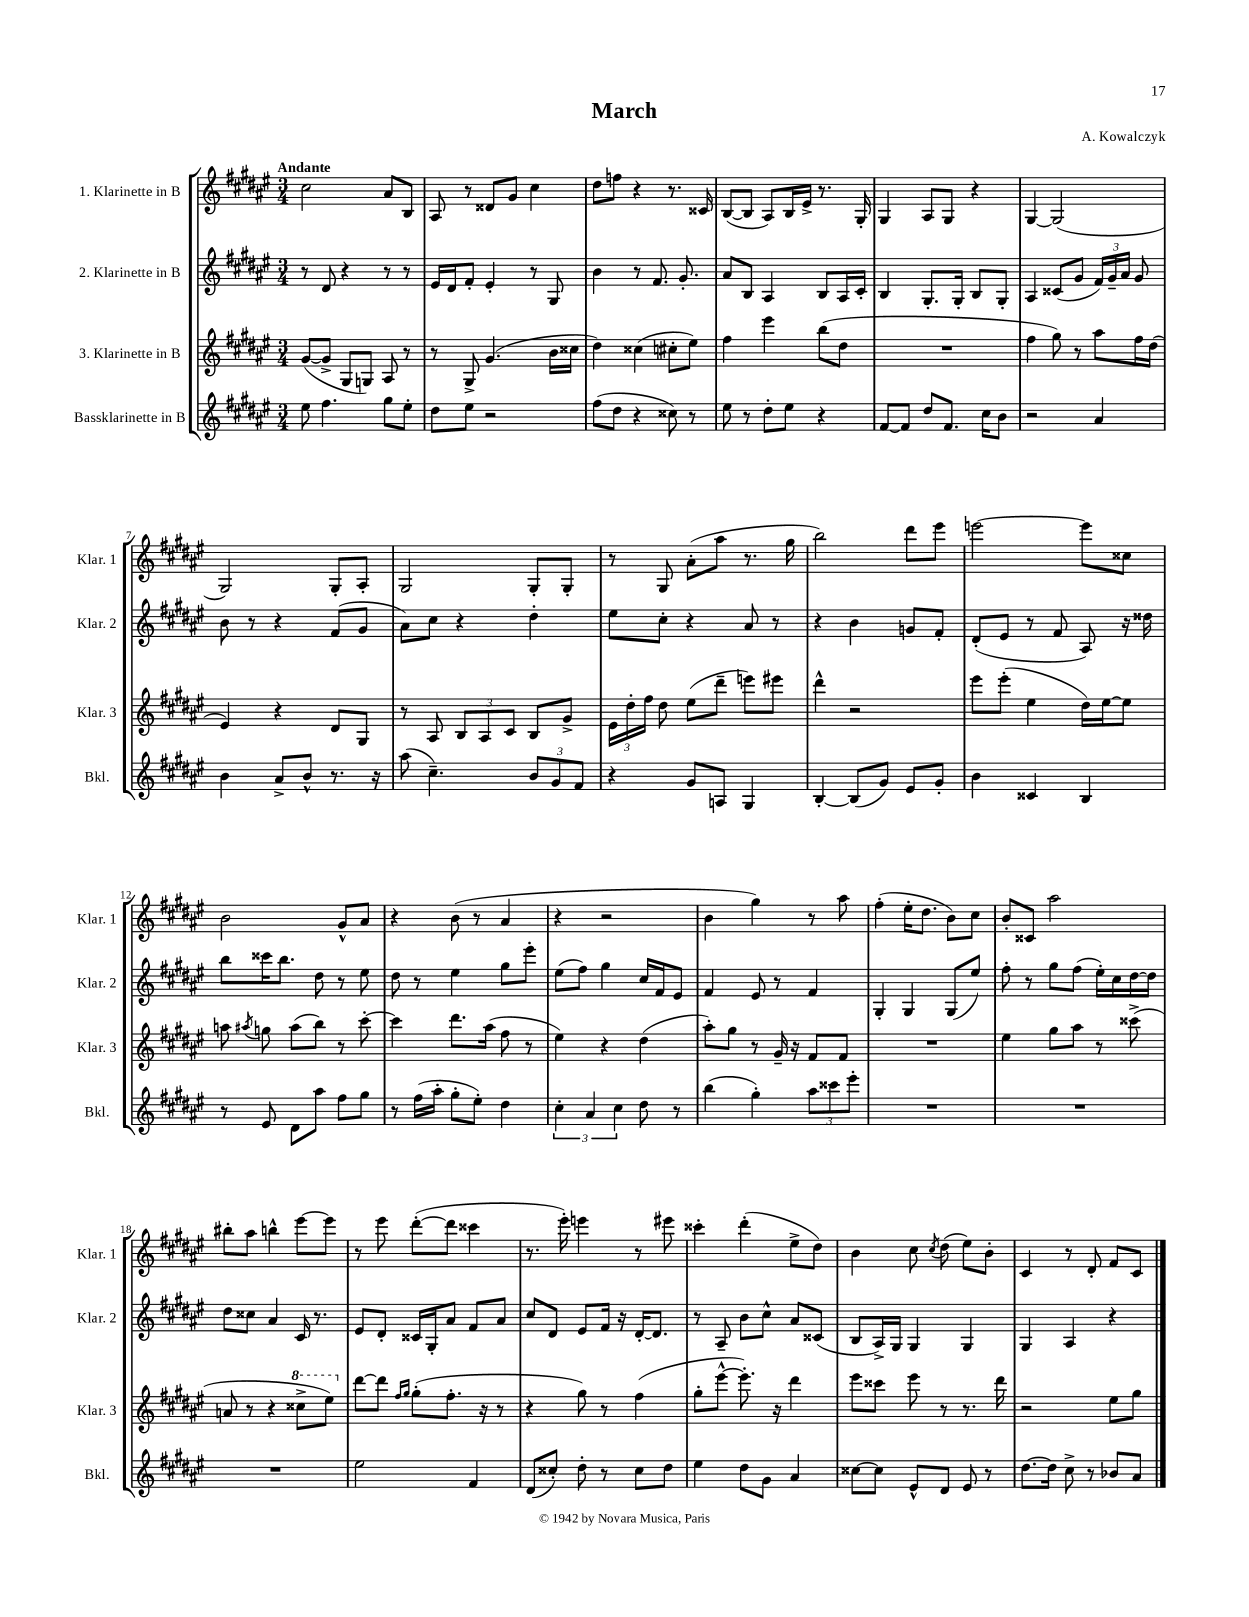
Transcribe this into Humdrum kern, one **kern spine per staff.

**kern	**kern	**kern	**kern
*part4	*part3	*part2	*part1
*staff4	*staff3	*staff2	*staff1
*I"Bassklarinette in B	*I"3. Klarinette in B	*I"2. Klarinette in B	*I"1. Klarinette in B
*I'Bkl.	*I'Klar. 3	*I'Klar. 2	*I'Klar. 1
*clefG2	*clefG2	*clefG2	*clefG2
*k[f#c#g#d#a#e#]	*k[f#c#g#d#a#e#]	*k[f#c#g#d#a#e#]	*k[f#c#g#d#a#e#]
*M3/4	*M3/4	*M3/4	*M3/4
=1	=1	=1	=1
!	!	!	!LO:TX:a:B:t=Andante
8ee#\	([8g#/L	8r	2cc#\
4.ff#\	8g#^/J]	8d#/	.
.	8G#/L	4r	.
.	8Gn/J)	.	.
8gg#\L	8A#/	8r	8a#/L
8ee#'\J	8r	8r	8B/J
=2	=2	=2	=2
8dd#\L	8r	16e#/LL	8A#/
.	.	16d#/J	.
8ee#\J	8G#^/	8f#'/J	8r
2r	(4.g#/	4e#'/	8d##X/L
.	.	.	8g#/J
.	.	8r	4cc#\
.	16b\LL	8G#/	.
.	16cc##X\JJ	.	.
=3	=3	=3	=3
(8ff#\L	4dd#\)	4b\	8dd#\L
8dd#\J	.	.	8ffn\J
4r	(4cc##X\	8r	4r
.	.	8.f#/	.
8cc##X\)	8cc#X'\L	.	8.r
.	.	8.g#'/	.
8r	8ee#\J)	.	.
.	.	.	16c##X/
=4	=4	=4	=4
8ee#\	4ff#\	8a#/L	([8B/L
8r	.	8B/J	8B/J]
8dd#'\L	4eee#\	4A#/	8A#/L)
8ee#\J	.	.	16B/L
.	.	.	16e#^/JJ
4r	(8bb\L	8B/L	8.r
.	8dd#\J	16A#/L	.
.	.	16c#'/JJ	16G#'/
=5	=5	=5	=5
[8f#/L	2.r	4B/	4G#/
8f#/J]	.	.	.
8dd#/L	.	8.G#'/L	8A#/L
8.f#/J	.	.	8G#/J
.	.	16G#'/Jk	.
.	.	8B/L	4r
16cc#\KL	.	.	.
8b\J	.	8G#'/J	.
=6	=6	=6	=6
2r	4ff#\	4A#/	[4G#/
.	8gg#\)	(8c##X/L	(2G#/]
.	8r	8g#/J	.
4a#/	8aa#\L	24f#/LL)	.
.	.	24g#~/	.
.	.	24a#/JJ	.
.	16ff#\L	8g#/	.
.	(16dd#\JJ	.	.
!!LO:LB:g=z
=7	=7	=7	=7
4b\	4e#/)	8b\	2G#/)
.	.	8r	.
8a#^/L	4r	4r	.
8b^^/J	.	.	.
8.r	8d#/L	(8f#/L	8G#'/L
.	8G#/J	8g#/J	8A#'/J
16r	.	.	.
=8	=8	=8	=8
(8aa#\	8r	8a#\L)	2G#/
4.cc#~\)	8A#/	8cc#\J	.
.	12B/L	4r	.
.	12A#/	.	.
.	12c#/J	.	.
12b/L	8B/L	4dd#'\	8G#'/L
12g#/	.	.	.
.	8g#^/J	.	8G#'/J
12f#/J	.	.	.
=9	=9	=9	=9
4r	24e#\LL	8ee#\L	8r
.	24dd#'\	.	.
.	24ff#\JJ	.	.
.	8dd#\	8cc#'\J	8G#/
8g#/L	(8ee#\L	4r	(8a#'\L
8An/J	8ddd#~\J	.	8aa#\J
4G#/	8eeen\L)	8a#/	8.r
.	8eee#X\J	8r	.
.	.	.	16gg#\
=10	=10	=10	=10
[4B'/	4ddd#^^\	4r	2bb\)
(8B/L]	2r	4b\	.
8g#/J)	.	.	.
8e#/L	.	8gn/L	8ddd#\L
8g#'/J	.	8f#'/J	8eee#\J
=11	=11	=11	=11
4b\	8eee#\L	(8d#'/L	[2eeen\
.	(8eee#'\J	8e#/J	.
4c##X/	4ee#\	8r	.
.	.	8f#/	.
4B/	16dd#\LL)	8A#/)	8eee\L]
.	[16ee#\J	.	.
.	8ee#\J]	16r	8cc##X\J
.	.	16dd##X\	.
!!LO:LB:g=z
=12	=12	=12	=12
8r	8aan\	8bb\L	2b\
.	8qaa#X/	.	.
8e#/	8ggn\	16ccc##X\K	.
.	.	8.bb\J	.
8d#\L	(8aa#\L	.	.
8aa#\J	8bb\J)	8dd#\	.
8ff#\L	8r	8r	8g#^^/L
8gg#\J	[8ccc#'\	8ee#\	8a#/J
=13	=13	=13	=13
8r	4ccc#\]	8dd#\	4r
(16ff#\LL	.	8r	.
16aa#'\JJ	.	.	.
8gg#'\L	8.ddd#\L	4ee#\	(8b\
8ee#'\J)	.	.	8r
.	(16aa#\Jk	.	.
4dd#\	8ff#\	8gg#\L	4a#/
.	8r	8eee#'\J	.
=14	=14	=14	=14
6cc#'\	4ee#\)	(8ee#\L	4r
.	.	8ff#\J)	.
6a#/	.	.	.
.	4r	4gg#\	2r
6cc#\	.	.	.
8dd#\	(4dd#\	16cc#/LL	.
.	.	16f#/J	.
8r	.	8e#/J	.
=15	=15	=15	=15
(4bb\	8aa#'\L)	4f#/	4b\
.	8gg#\J	.	.
4gg#'\)	8r	8e#/	4gg#\)
.	16g#~/	8r	.
.	16r	.	.
12aa#\L	8f#/L	4f#/	8r
12ccc##X\	.	.	.
.	8f#/J	.	8aa#\
12eee#'\J	.	.	.
=16	=16	=16	=16
2.r	2.r	4G#'/	(4ff#'\
.	.	4G#/	16ee#'\KL
.	.	.	8.dd#\J
.	.	(8G#/L	8b\L)
.	.	8ee#/J)	8cc#\J
=17	=17	=17	=17
2.r	4ee#\	8ff#'\	8b'/L
.	.	8r	8c##X/J
.	8gg#\L	8gg#\L	2aa#\
.	8aa#\J	(8ff#\J	.
.	8r	16ee#'\LL)	.
.	.	16cc#\	.
.	(8ccc##X^\	[16dd#\	.
.	.	16dd#\JJ]	.
!!LO:LB:g=z
=18	=18	=18	=18
2.r	8an/	8dd#\L	8bb#X'\L
.	8r	8cc##X\J	8aa#\J
.	4r	4a#/	4bbn^^\
*	*8va	*	*
.	8ccc##X^\L	16c#/	[8eee#\L
.	.	8.r	.
.	8eee#\J)	.	8eee#\J]
=19	=19	=19	=19
*	*X8va	*	*
2ee#\	[8ddd#\L	8e#/L	8r
.	8ddd#\J]	8d#'/J	8eee#\
.	16qqff#/LL	.	.
.	16qqgg#/JJ	.	.
.	(8gg#'\L	16c##X/LL	([8ddd#'\L
.	.	16G#'/J	.
.	8.ff#'\J	8a#/J	8ddd#\J]
4f#/	.	8f#/L	4ccc##X\
.	16r	.	.
.	8r	8a#/J	.
=20	=20	=20	=20
(8d#/L	4r	8cc#/L	8.r
8cc##X'/J)	.	8d#/J	.
.	.	.	16eee#'\)
8dd#'\	8gg#\)	8e#/L	4eeen\
8r	8r	16f#/Jk	.
.	.	16r	.
8cc##\L	(4ff#\	[16d#'/KL	8r
.	.	8.d#/J]	.
8dd#\J	.	.	8eee#X\
=21	=21	=21	=21
4ee#\	8gg#'\L	8r	4ccc##X'\
.	[8eee#^^\J	8A#~/	.
8dd#\L	8.eee#'\])	8b\L	(4ddd#'\
8g#\J	.	8cc#^^\J	.
.	16r	.	.
4a#/	4ddd#\	8a#/L	8ee#^\L
.	.	(8c##X/J	8dd#\J)
=22	=22	=22	=22
[8cc##X\L	8eee#\L	8B/L	4b\
8cc##\J]	8ccc##X\J	16A#^/L)	.
.	.	16G#/JJ	.
8e#^^/L	8eee#\	4G#/	8cc#\
.	.	.	8qcc#/
8d#/J	8r	.	(8dd#\
8e#/	8.r	4G#/	8ee#\L)
8r	.	.	8b'\J
.	16ddd#\	.	.
=23	=23	=23	=23
[8.dd#\L	2r	4G#/	4c#/
16dd#\Jk]	.	.	.
8cc#^\	.	4A#/	8r
8r	.	.	8d#'/
8b-X/L	8ee#\L	4r	8f#/L
8a#/J	8gg#\J	.	8c#/J
==	==	==	==
*-	*-	*-	*-
